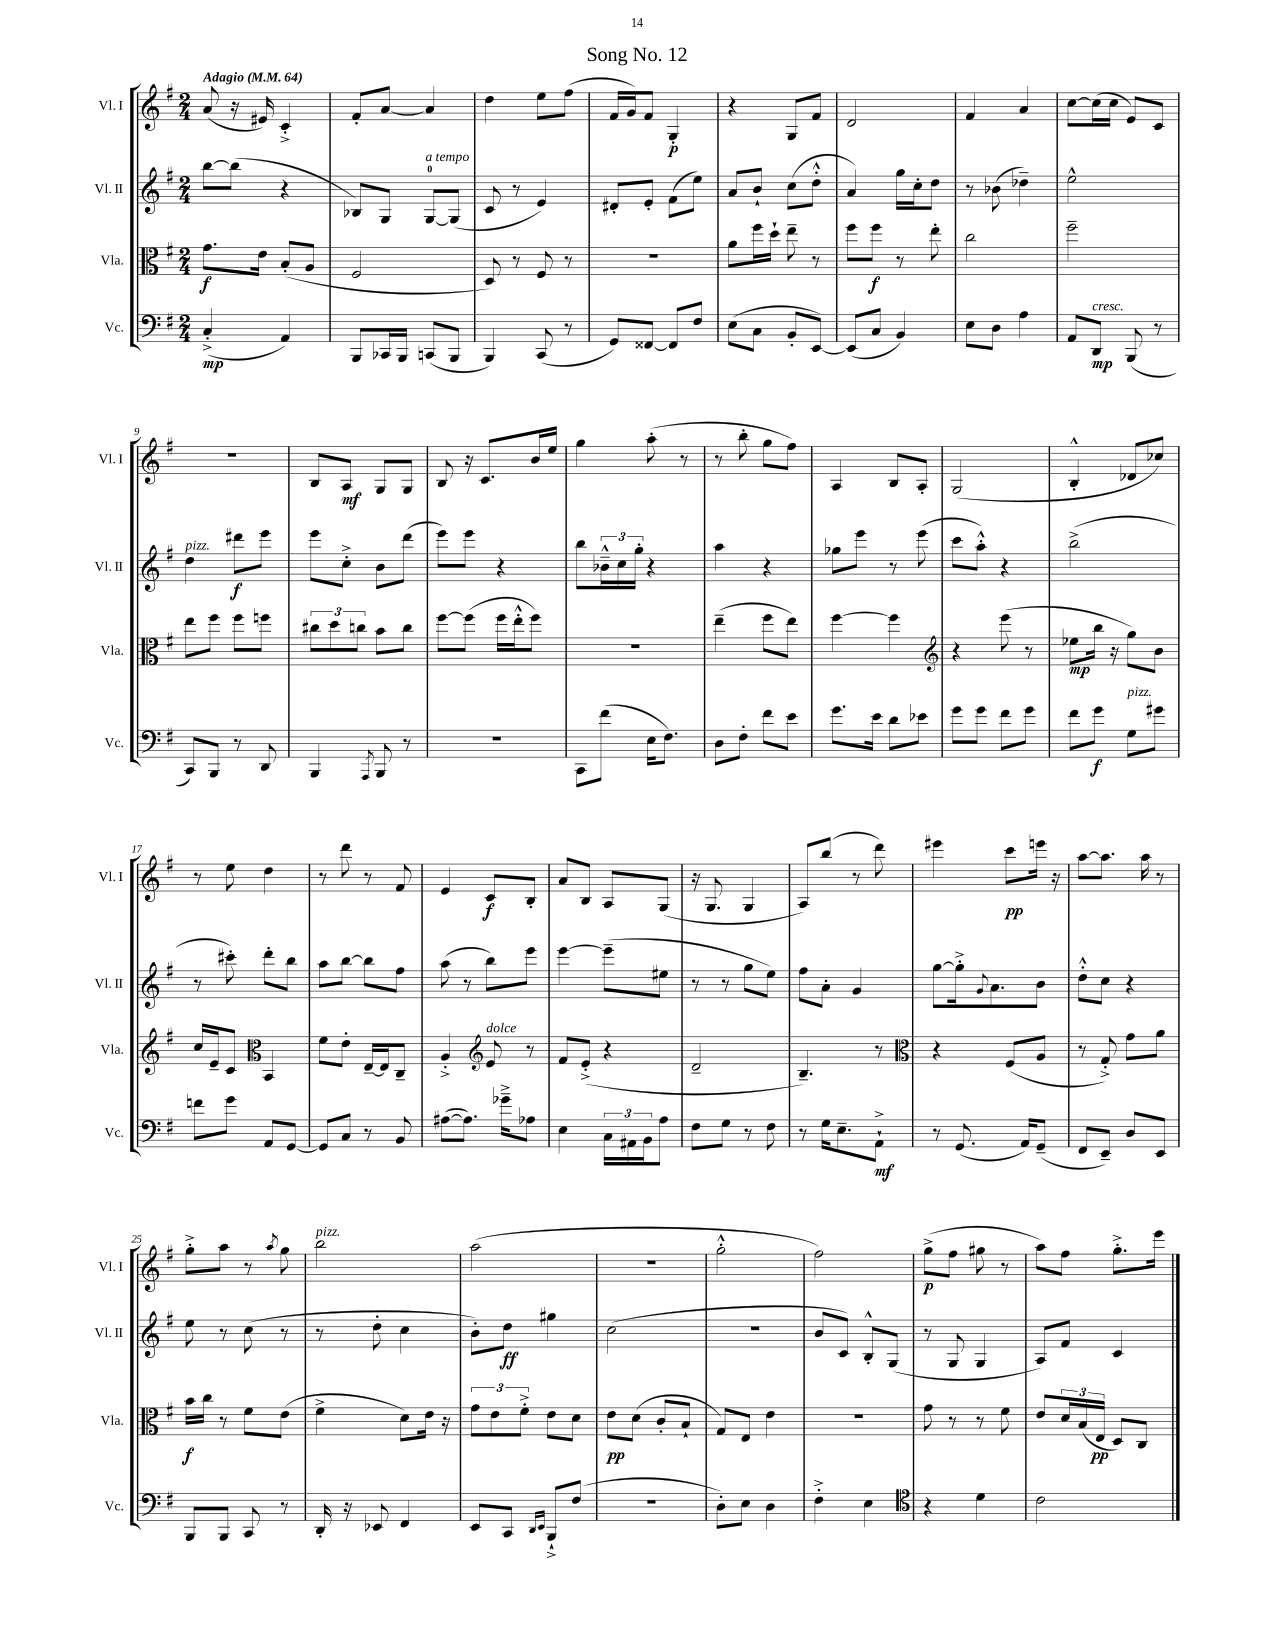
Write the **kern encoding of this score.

**kern	**dynam	**kern	**dynam	**kern	**dynam	**kern	**dynam
*part4	*part4	*part3	*part3	*part2	*part2	*part1	*part1
*staff4	*staff4	*staff3	*staff3	*staff2	*staff2	*staff1	*staff1
*I"Vc.	*	*I"Vla.	*	*I"Vl. II	*	*I"Vl. I	*
*I'Vc.	*	*I'Vla.	*	*I'Vl. II	*	*I'Vl. I	*
*clefF4	*	*clefC3	*	*clefG2	*	*clefG2	*
*k[f#]	*	*k[f#]	*	*k[f#]	*	*k[f#]	*
*M2/4	*	*M2/4	*	*M2/4	*	*M2/4	*
*MM64	*	*MM64	*	*MM64	*	*MM64	*
=1	=1	=1	=1	=1	=1	=1	=1
!	!	!	!	!	!	!LO:TX:a:B:t=Adagio	!
(4C'^/	mp	8.g\L	f	[8bb\L	.	(8a/	.
.	.	.	.	(8bb\J]	.	16r	.
.	.	16e\Jk	.	.	.	16e#X/)	.
4AA/)	.	(8B'/L	.	4r	.	4c'^/	.
.	.	8A/J	.	.	.	.	.
=2	=2	=2	=2	=2	=2	=2	=2
8BBB/L	.	2F#/	.	8B-X/L)	.	8f#'/L	.
16CC-X/L	.	.	.	8G/J	.	[8a/J	.
16BBB/JJ	.	.	.	.	.	.	.
!	!	!	!	!LO:TX:a:i:t=a tempo	!	!	!
(8CCn/L	.	.	.	[8G/L	.	4a/]	.
8BBB/J	.	.	.	(8G/J]	.	.	.
=3	=3	=3	=3	=3	=3	=3	=3
4BBB/)	.	8D/)	.	8c/	.	4dd\	.
.	.	8r	.	8r	.	.	.
(8CC/	.	8F#/	.	4e/)	.	8ee\L	.
8r	.	8r	.	.	.	(8ff#\J	.
=4	=4	=4	=4	=4	=4	=4	=4
8GG/L)	.	2r	.	8d#X'/L	.	16f#/LL	.
.	.	.	.	.	.	16g/J)	.
[8FF##X/J	.	.	.	8e'/J	.	8f#/J	.
8FF##/L]	.	.	.	(8f#\L	.	4G'/	p
8F#/J	.	.	.	8ee\J)	.	.	.
=5	=5	=5	=5	=5	=5	=5	=5
(8E\L	.	8a\L	.	8a/L	.	4r	.
8C\J	.	16ff#\L	.	8b`/J	.	.	.
.	.	16dd`\JJ	.	.	.	.	.
8BB'/L	.	8ee~\	.	(8cc\L	.	8G/L	.
[8EE/J)	.	8r	.	8dd'^^\J	.	8f#/J	.
=6	=6	=6	=6	=6	=6	=6	=6
(8EE/L]	.	8ff#\L	.	4a/)	.	2d/	.
8C/J	.	8ff#\J	f	.	.	.	.
4BB/)	.	8r	.	16gg\LL	.	.	.
.	.	.	.	16cc'\J	.	.	.
.	.	8ee'\	.	8dd\J	.	.	.
=7	=7	=7	=7	=7	=7	=7	=7
8E\L	.	2cc\	.	8r	.	4f#/	.
8D\J	.	.	.	(8b-X\	.	.	.
4A\	.	.	.	4dd-X~\)	.	4a/	.
=8	=8	=8	=8	=8	=8	=8	=8
8AA/L	.	2ff#~\	.	2ee^^\	.	[8cc\L	.
!LO:TX:a:i:t=cresc.	!	!	!	!	!	!	!
8DD/J	mp	.	.	.	.	(16cc\L]	.
.	.	.	.	.	.	16cc\JJ	.
(8BBB/	.	.	.	.	.	8e/L)	.
8r	.	.	.	.	.	8c/J	.
!!LO:LB:g=z
=9	=9	=9	=9	=9	=9	=9	=9
!	!	!	!	!LO:TX:a:i:t=pizz.	!	!	!
8CC/L)	.	8ee\L	.	4dd\	.	2r	.
8BBB/J	.	8ff#\J	.	.	.	.	.
8r	.	8ff#\L	.	8ddd#X\L	f	.	.
8DD/	.	8ffn\J	.	8eee\J	.	.	.
=10	=10	=10	=10	=10	=10	=10	=10
4BBB/	.	12cc#X\L	.	8eee\L	.	8B/L	.
.	.	12dd\	.	.	.	.	.
.	.	.	.	8cc'^\J	.	8A/J	mf
.	.	12ccn\J	.	.	.	.	.
8qAAA/	.	.	.	.	.	.	.
8BBB/	.	8b\L	.	8b\L	.	8G/L	.
8r	.	8cc\J	.	(8ddd\J	.	8G/J	.
=11	=11	=11	=11	=11	=11	=11	=11
2r	.	[8ff#\L	.	8eee\L)	.	8B/	.
.	.	(8ff#\J]	.	8eee\J	.	16r	.
.	.	.	.	.	.	8.c/L	.
.	.	16ff#\LL	.	4r	.	.	.
.	.	16ee'^^\J	.	.	.	.	.
.	.	8ff#\J)	.	.	.	16b/L	.
.	.	.	.	.	.	16ee/JJ	.
=12	=12	=12	=12	=12	=12	=12	=12
8CC\L	.	2r	.	8bb\L	.	4gg\	.
(8f#\J	.	.	.	24b-X~^^\L	.	.	.
.	.	.	.	24cc\	.	.	.
.	.	.	.	24gg'\JJ	.	.	.
16E\KL	.	.	.	4r	.	(8aa'\	.
8.F#\J)	.	.	.	.	.	.	.
.	.	.	.	.	.	8r	.
=13	=13	=13	=13	=13	=13	=13	=13
8D\L	.	(4ee~\	.	4aa\	.	8r	.
8F#'\J	.	.	.	.	.	8bb'\	.
8f#\L	.	8ff#\L	.	4r	.	8gg\L	.
8e\J	.	8ee\J)	.	.	.	8ff#\J)	.
=14	=14	=14	=14	=14	=14	=14	=14
8.g\L	.	[4ff#\	.	8gg-X\L	.	4A/	.
.	.	.	.	8eee\J	.	.	.
16e\Jk	.	.	.	.	.	.	.
8d\L	.	4ff#\]	.	8r	.	8B/L	.
8e-X\J	.	.	.	(8eee\	.	8A'/J	.
=15	=15	=15	=15	=15	=15	=15	=15
*	*	*clefG2	*	*	*	*	*
8g\L	.	4r	.	8ccc\L	.	(2G/	.
8g\J	.	.	.	8aa'^^\J)	.	.	.
8f#\L	.	(8eee\	.	4r	.	.	.
8g\J	.	8r	.	.	.	.	.
=16	=16	=16	=16	=16	=16	=16	=16
8f#\L	.	8ee-X\L	mp	(2bb^\	.	4B'^^/	.
8g\J	f	16bb\Jk	.	.	.	.	.
.	.	16r	.	.	.	.	.
!LO:TX:a:i:t=pizz.	!	!	!	!	!	!	!
8G\L	.	8gg\L)	.	.	.	8d-X/L	.
8g#X\J	.	8b\J	.	.	.	8cc-X/J)	.
!!LO:LB:g=z
=17	=17	=17	=17	=17	=17	=17	=17
8fn\L	.	16cc/LL	.	8r	.	8r	.
.	.	16e~/J	.	.	.	.	.
8g\J	.	8c/J	.	8ccc#X'\)	.	8ee\	.
*	*	*clefC3	*	*	*	*	*
8AA/L	.	4BB/	.	8ddd'\L	.	4dd\	.
[8GG/J	.	.	.	8bb\J	.	.	.
=18	=18	=18	=18	=18	=18	=18	=18
8GG/L]	.	8f#\L	.	8aa\L	.	8r	.
8C/J	.	8e'\J	.	[8bb\J	.	8ddd\	.
8r	.	[16E~/LL	.	8bb\L]	.	8r	.
.	.	16E/J]	.	.	.	.	.
8BB/	.	8C~/J	.	8ff#\J	.	8f#/	.
=19	=19	=19	=19	=19	=19	=19	=19
([8A#X\L	.	4A'^/	.	(8aa\	.	4e/	.
8.A#\J])	.	.	.	8r	.	.	.
*	*	*clefG2	*	*	*	*	*
!	!	!LO:TX:a:i:t=dolce	!	!	!	!	!
.	.	8e/	.	8bb\L)	.	8c/L	f
16g-X~^\KL	.	.	.	.	.	.	.
8A-X\J	.	8r	.	8eee\J	.	8B'/J	.
=20	=20	=20	=20	=20	=20	=20	=20
4E\	.	8f#/L	.	[4eee\	.	8a/L	.
.	.	(8e'^/J	.	.	.	8B/J	.
24C\LL	.	4r	.	(8eee~\L]	.	8A/L	.
24AA#X\	.	.	.	.	.	.	.
24BB\J	.	.	.	.	.	.	.
8A\J	.	.	.	8ee#X\J	.	(8G/J	.
=21	=21	=21	=21	=21	=21	=21	=21
8F#\L	.	2d~/	.	8r	.	16r	.
.	.	.	.	.	.	8.G/	.
8G\J	.	.	.	8r	.	.	.
8r	.	.	.	8gg\L	.	4G/	.
8F#\	.	.	.	8ee\J)	.	.	.
=22	=22	=22	=22	=22	=22	=22	=22
8r	.	4.B~/)	.	8ff#\L	.	8A/L)	.
16G\KL	.	.	.	8a'\J	.	(8bb/J	.
8.E~\	.	.	.	.	.	.	.
.	.	.	.	4g/	.	8r	.
8AA`^\J	mf	8r	.	.	.	8ddd\)	.
=23	=23	=23	=23	=23	=23	=23	=23
*	*	*clefC3	*	*	*	*	*
8r	.	4r	.	[8gg\L	.	4eee#X\	.
(8.GG/	.	.	.	16gg'^\k]	.	.	.
.	.	.	.	8qqg/	.	.	.
.	.	.	.	8.a\	.	.	.
.	.	(8F#/L	.	.	.	8ccc\L	pp
16AA/KL)	.	.	.	.	.	.	.
(8GG~/J	.	8A/J	.	8b\J	.	16eeen\Jk	.
.	.	.	.	.	.	16r	.
=24	=24	=24	=24	=24	=24	=24	=24
8FF#/L	.	8r	.	8dd'^^\L	.	[8aa\L	.
8EE~/J)	.	8G'^/)	.	8cc\J	.	8.aa\J]	.
8D/L	.	8g\L	.	4r	.	.	.
.	.	.	.	.	.	16aa\	.
8EE/J	.	8a\J	.	.	.	8r	.
!!LO:LB:g=z
=25	=25	=25	=25	=25	=25	=25	=25
8BBB/L	.	16b\LL	f	8ee\	.	8gg'^\L	.
.	.	16cc\JJ	.	.	.	.	.
8BBB/J	.	8r	.	8r	.	8aa\J	.
8CC/	.	8f#\L	.	(8cc\	.	8r	.
.	.	.	.	.	.	8qaa/	.
8r	.	(8e\J	.	8r	.	8gg\	.
=26	=26	=26	=26	=26	=26	=26	=26
!	!	!	!	!	!	!LO:TX:a:i:t=pizz.	!
16DD'/	.	4f#^\	.	8r	.	2bb\	.
16r	.	.	.	.	.	.	.
8EE-X/	.	.	.	8dd'\	.	.	.
4FF#/	.	8d\L)	.	4cc\	.	.	.
.	.	16e\Jk	.	.	.	.	.
.	.	16r	.	.	.	.	.
=27	=27	=27	=27	=27	=27	=27	=27
8EE/L	.	12g\L	.	8b'\L)	.	(2aa\	.
.	.	12e\	.	.	.	.	.
8CC/J	.	.	.	8dd\J	ff	.	.
.	.	12f#'^\J	.	.	.	.	.
16qqDD/LL	.	.	.	.	.	.	.
16qqEE/JJ	.	.	.	.	.	.	.
8BBB`^/L	.	8e\L	.	4gg#X\	.	.	.
(8F#/J	.	8d\J	.	.	.	.	.
=28	=28	=28	=28	=28	=28	=28	=28
2r	.	8e\L	pp	(2cc\	.	2r	.
.	.	(8d\J	.	.	.	.	.
.	.	8c'/L	.	.	.	.	.
.	.	8B`/J	.	.	.	.	.
=29	=29	=29	=29	=29	=29	=29	=29
8D'\L)	.	8G/L)	.	2r	.	2gg'^^\	.
8E\J	.	8E/J	.	.	.	.	.
4D\	.	4e\	.	.	.	.	.
=30	=30	=30	=30	=30	=30	=30	=30
4F#'^\	.	2r	.	8b/L	.	2ff#\)	.
.	.	.	.	8c/J)	.	.	.
4E\	.	.	.	8B'^^/L	.	.	.
.	.	.	.	(8G/J	.	.	.
=31	=31	=31	=31	=31	=31	=31	=31
*clefC4	*	*	*	*	*	*	*
4r	.	8g\	.	8r	.	(8gg^\L	p
.	.	8r	.	8G/	.	8ff#\J	.
4d\	.	8r	.	4G/	.	8gg#X\	.
.	.	8f#\	.	.	.	8r	.
=32	=32	=32	=32	=32	=32	=32	=32
2c\	.	8e/L	.	8A/L)	.	8aa\L)	.
.	.	24d/L	.	8f#/J	.	8ff#\J	.
.	.	(24B/	.	.	.	.	.
.	.	24E/JJ	pp	.	.	.	.
.	.	8D/L)	.	4c/	.	8.gg'^\L	.
.	.	8C/J	.	.	.	.	.
.	.	.	.	.	.	16eee\Jk	.
==	==	==	==	==	==	==	==
*-	*-	*-	*-	*-	*-	*-	*-
